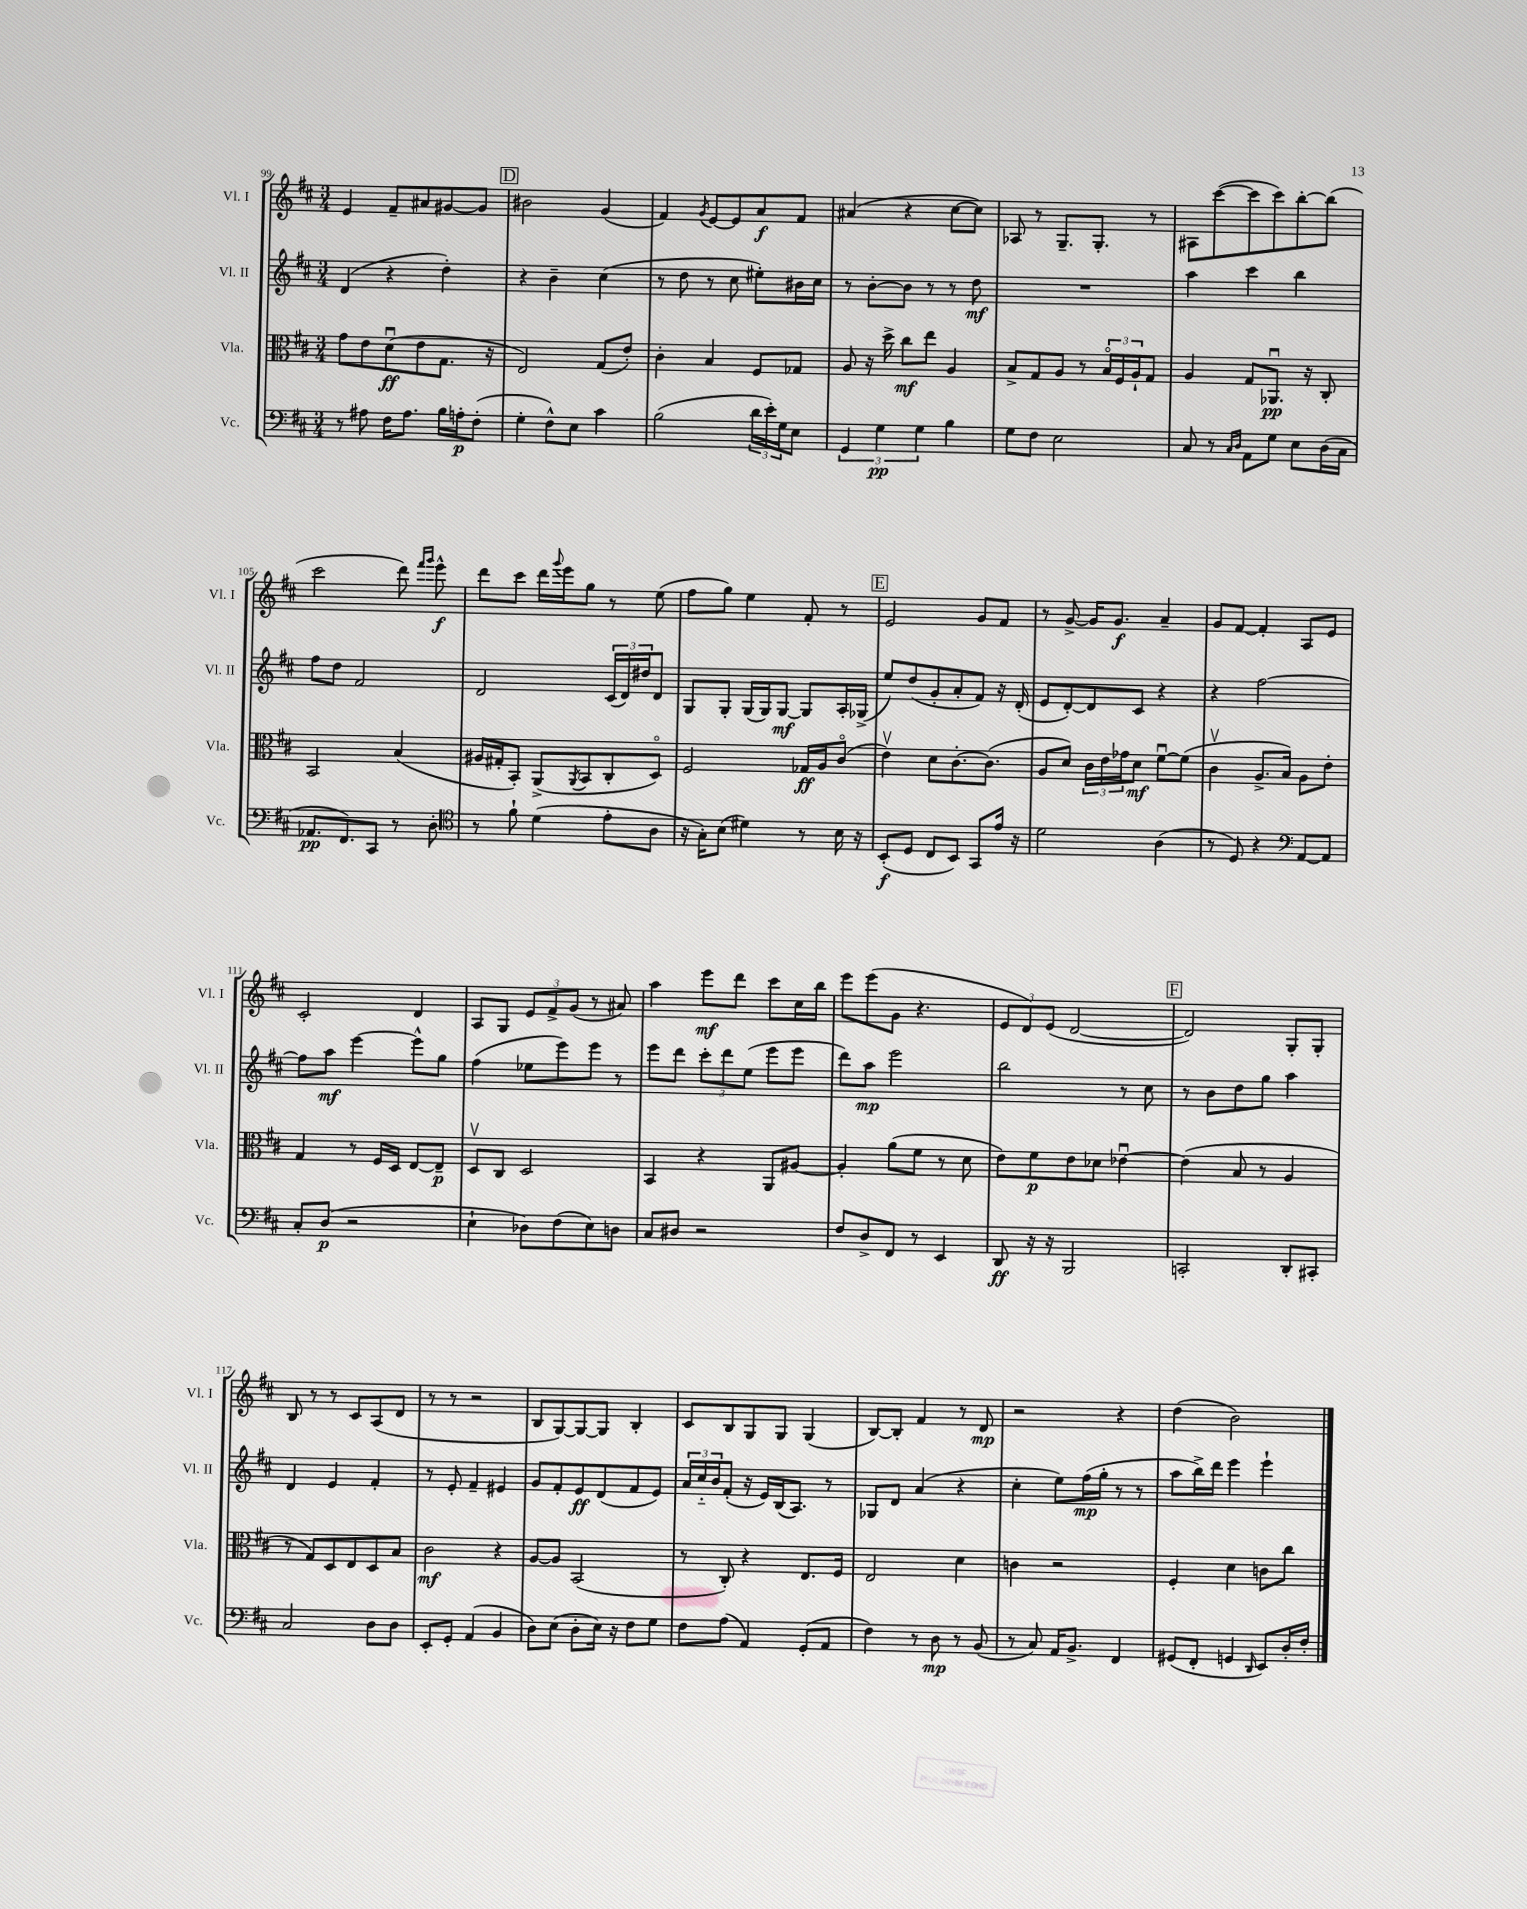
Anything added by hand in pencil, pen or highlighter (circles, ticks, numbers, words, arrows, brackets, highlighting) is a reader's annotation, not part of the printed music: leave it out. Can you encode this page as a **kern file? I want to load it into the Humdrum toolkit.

**kern	**kern	**kern	**kern
*staff4	*staff3	*staff2	*staff1
*clefF4	*clefC3	*clefG2	*clefG2
*k[f#c#]	*k[f#c#]	*k[f#c#]	*k[f#c#]
*M3/4	*M3/4	*M3/4	*M3/4
8r	8g\L	(4d/	4e/
8A#\	8e\	.	.
16F#\LK	(8du\	4r	8f#~/L
8.A#\J	.	.	.
.	8e\	.	8a#/
16B\LL	8.G\J	4dd'\)	[8g#/
16A'\J	.	.	.
(8F#'\J	.	.	8g#/]J
.	16r	.	.
=	=	=	=
4G'\	2E/)	4r	2b#\
8F#^^\L)	.	4b~\	.
8E\J	.	.	.
4c#\	(8G/L	(4cc#\	(4g/
.	8e'/J)	.	.
=	=	=	=
(2B\	4c#'\	8r	4f#/)
.	.	8dd\	.
.	.	.	8qg/
.	4B/	8r	[8e/L
.	.	8cc#\	8e/]
24d\LL	8F#/L	8ee#'\L)	8a/
24e'\)	.	.	.
24G\J	.	.	.
8E\J	8G-/J	16b#\L	8f#/J
.	.	16cc#\JJ	.
=	=	=	=
6GG/	8A/	8r	(4a#/
.	16r	[8b'\L	.
6G\	.	.	.
.	16dd^\	.	.
.	8cc#\L	8b\]J	4r
6G\	.	.	.
.	8ee\J	8r	.
4B\	4A/	8r	[8cc#\L
.	.	8dd\	8cc#\]J)
=	=	=	=
8G\L	8B^/L	2.r	8A-/
8F#\J	8G/	.	8r
2E\	8A/J	.	8.G~/L
.	8r	.	.
.	.	.	8.G'/J
.	24Bo/LL	.	.
.	24F#/	.	.
.	24A`/J	.	.
.	8G/J	.	8r
=	=	=	=
8C#/	4A/	4aa\	8A#\L
8r	.	.	([8ccc#\
16qqC#/LL	.	.	.
16qqD/JJ	.	.	.
8AA\L	8G/L	4ccc#\	8ccc#\]
8G\J	8.AA-u/J	.	8ccc#\)
8E\L	.	4bb\	[8bb'\
.	16r	.	.
(16D\L	8C#'/	.	(8bb\]J
16C#\JJ	.	.	.
=	=	=	=
8.AA-/L	2BB/	8ff#\L	2ccc#\
.	.	8dd\J	.
8.FF#/)	.	.	.
.	.	2f#/	.
8CC#/J	.	.	.
8r	(4B/	.	8ddd\)
.	.	.	16qqfff#/LL
.	.	.	16qqggg/JJ
8D'\	.	.	8eee^^\
=	=	=	=
*clefC4	*	*	*
8r	16A#/LL	2d/	8ddd\L
.	16G#'/J	.	.
8f#`\	8BB'/J)	.	8ccc#\J
(4d\	(8AA^/L	.	16ddd\LL
.	.	.	8qqggg/
.	.	.	16eee\J
.	8qAA/	.	.
.	8BB/	.	8gg\J
8e'\L	8C#'/	(24c#/LL	8r
.	.	24d/)	.
.	.	24dd#/J	.
8A\J	8Do/J)	8d/J	(8ee\
=	=	=	=
16r	2F#/	8G/L	8ff#\L
16G'\LK)	.	.	.
(8B\J	.	8G'/J	8gg\J)
4d#\)	.	(16G/LL	4ee\
.	.	16G/J)	.
.	.	[8G/J	.
8r	16G-/LL	8G/]L	8f#'/
.	16A/J	.	.
16B\	(8c#o/J	16A'/L	8r
16r	.	(16G-^/JJ	.
=	=	=	=
(8BB'/L	4ev\)	8ee/L)	2e/
8D/J	.	(8dd/	.
8C#/L	8d\L	8g'/	.
8BB/J)	[8.c#'\	8a'/	.
8GG/L	.	8f#/J)	8g/L
.	(8.c#\]J	.	.
16e/Jk	.	16r	8f#/J
16r	.	(16d'/	.
=	=	=	=
2d\	8A/L	8e/L	8r
.	8d/J)	[8d'/)	[8g^/
.	24c#\LL	8d/]	16g/]LK
.	24e\	.	.
.	.	.	8.g/J
.	24g-\J	.	.
.	8d\J	8c#/J	.
(4A\	[8f#u\L	4r	4a~/
.	(8f#\]J	.	.
=	=	=	=
8r	4c#v\	4r	8g/L
8D/)	.	.	[8f#/J
4r	8.A^/L	[2ff#\	4f#'/]
.	16B/Jk)	.	.
*clefF4	*	*	*
[8AA/L	8A\L	.	8A/L
8AA/]J	8e'\J	.	8e/J
=	=	=	=
8C#'/L	4G/	8ff#\]L	2c#'/
(8D/J	.	8aa\J	.
2r	8r	[4eee\	.
.	16F#/LL	.	.
.	16D/JJ	.	.
.	[8E/L	8eee^^\]L	4d/
.	8E~/]J	8gg\J	.
=	=	=	=
4E`\	8Dv/L	(4ff#\	8A/L
.	8C#/J	.	8G/J
8D-\L)	2D/	8ee-\L	12e/L
.	.	.	12f#^/
(8F#\	.	8eee\)	.
.	.	.	(12g/J
8E\)	.	8eee\J	8r
8D\J	.	8r	8a#/)
=	=	=	=
8C#/L	4BB/	8eee\L	4aa\
8D#/J	.	8ddd\J	.
2r	4r	12ccc#'\L	8eee\L
.	.	12ddd\	.
.	.	.	8ddd\J
.	.	(12ee\J	.
.	8AA/L	8eee\L	8ccc#\L
.	[8A#/J	8eee\J	16cc#\L
.	.	.	16bb\JJ
=	=	=	=
8F#/L	4A#'/]	8ddd\L)	8eee\L
8D^/	.	8aa\J	(8eee\
8FF#/J	(8a\L	2eee\	8g\J
8r	8f#\J	.	4.r
4EE/	8r	.	.
.	8d\	.	.
=	=	=	=
8DD/	8e\L)	2bb\	12e/L
.	.	.	12d/)
16r	8f#\	.	.
.	.	.	(12e/J
16r	.	.	.
2BBB/	8e\	.	[2d/
.	8d-\J	.	.
.	[4e-u\	8r	.
.	.	8cc#\	.
=	=	=	=
2CC'/	(4e-\]	8r	2d/])
.	.	8b\L	.
.	8B/	8dd\	.
.	8r	8gg\J	.
8DD'/L	4A/	4aa\	8G'/L
8CC#'/J	.	.	8G'/J
=	=	=	=
2C#/	8r	4d/	8B/
.	8G/L)	.	8r
.	8D/	4e/	8r
.	8E/	.	8c#/L
8D\L	8D/	4f#'/	(8A/
8D\J	8B/J	.	8d/J
=	=	=	=
8EE'/L	2c#\	8r	8r
8GG'/J	.	8e'/	8r
(4AA/	.	4f#~/	2r
4BB/	4r	4e#/	.
=	=	=	=
8D\L)	[8A/L	8g/L	8B/L
(8E\J	8A/]J	8f#'/	[8G/)
8D'\L	(2BB/	8e/	8G/_
16E\Jk)	.	(8d/	8G/]J
16r	.	.	.
8F#\L	.	8f#/	4B'/
8G\J	.	8e/J)	.
=	=	=	=
8F#\L	8r	24a/LL	8c#/L
.	.	24cc#'~/	.
.	.	24b/J	.
(8A\J	8C#'/)	(8f#'/J	8B/
4AA/)	4r	16r	8G/
.	.	16e/LL)	.
.	.	(16B/J	8G/J
.	.	8.A/J)	.
(8GG'/L	8.E/L	.	(4G/
8AA/J	.	8r	.
.	16F#/Jk	.	.
=	=	=	=
4F#\)	2E/	8G-/L	[8B/L)
.	.	8d/J	8B'/]J
8r	.	(4a/	4f#/
8D\	.	.	.
8r	4d\	4r	8r
(8BB/	.	.	8d/
=	=	=	=
8r	4c\	4cc#'\	2r
8C#/)	.	.	.
16AA/LK	2r	8ee\L)	.
8.BB^/J	.	.	.
.	.	(16ff#\L	.
.	.	16gg'\JJ	.
4FF#/	.	8r	4r
.	.	8r	.
=	=	=	=
(8GG#/L	4F#'/	8aa\L	(4dd\
8FF#'/J	.	16bb^\L)	.
.	.	16ddd\JJ	.
4GG/	4d\	4eee\	2b\)
16qqDD/	.	.	.
8EE/L)	8c\L	4eee`\	.
16D'/L	8cc#\J	.	.
16F#'/JJ	.	.	.
==	==	==	==
*-	*-	*-	*-
